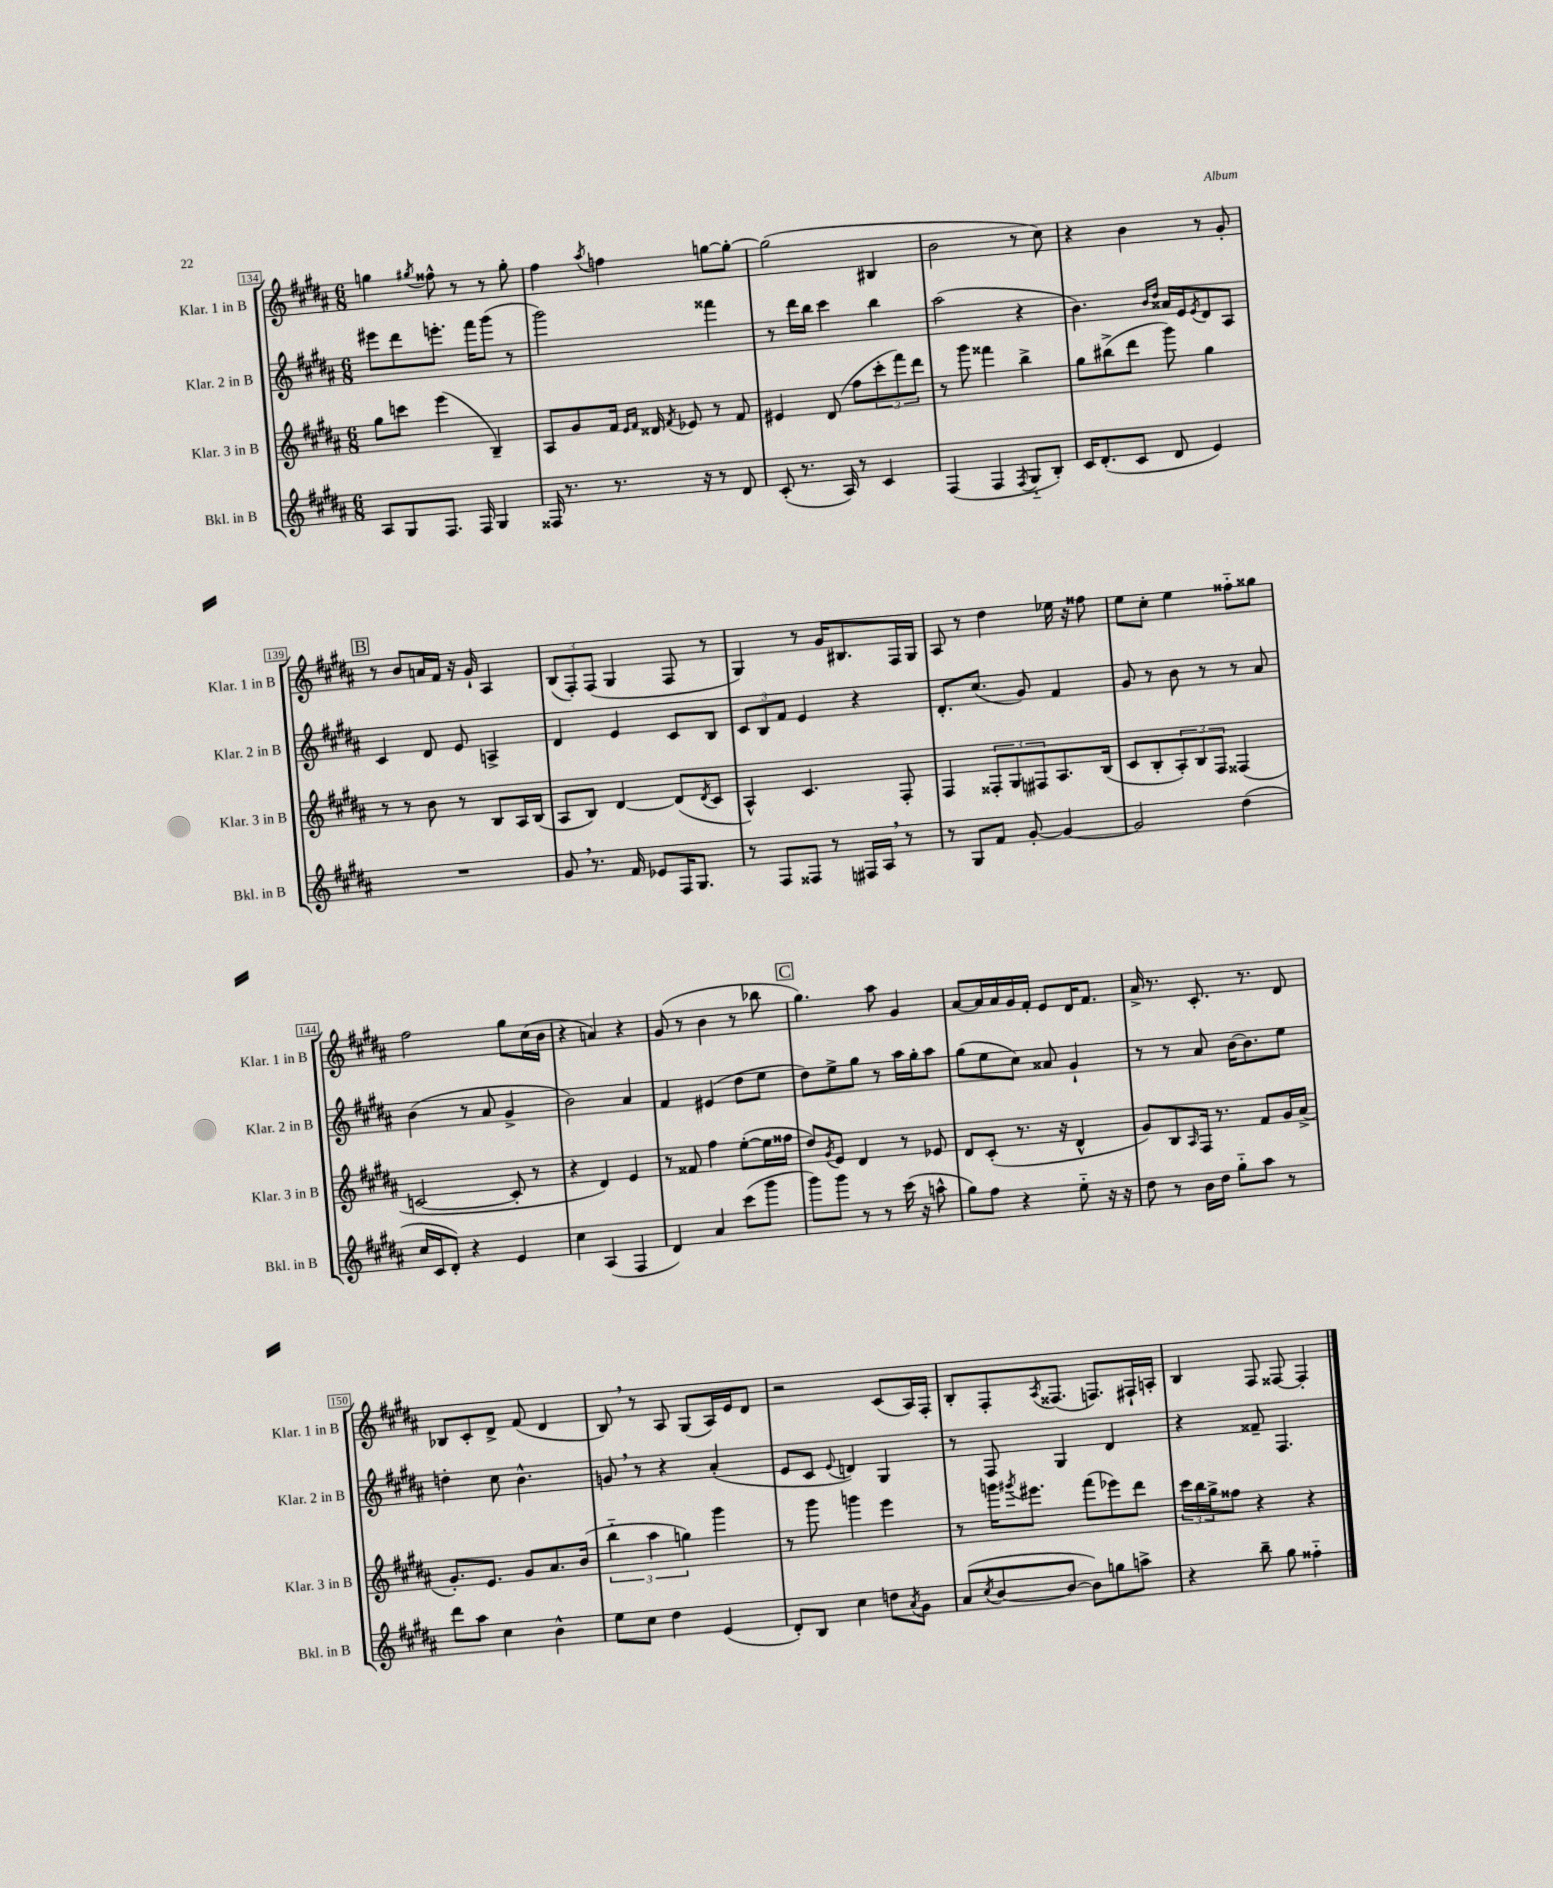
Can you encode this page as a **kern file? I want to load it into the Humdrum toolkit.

**kern	**kern	**kern	**kern
*part4	*part3	*part2	*part1
*staff4	*staff3	*staff2	*staff1
*I"Bkl. in B	*I"Klar. 3 in B	*I"Klar. 2 in B	*I"Klar. 1 in B
*I'Bkl. in B	*I'Klar. 3 in B	*I'Klar. 2 in B	*I'Klar. 1 in B
*clefG2	*clefG2	*clefG2	*clefG2
*k[f#c#g#d#a#]	*k[f#c#g#d#a#]	*k[f#c#g#d#a#]	*k[f#c#g#d#a#]
*M6/8	*M6/8	*M6/8	*M6/8
=134	=134	=134	=134
8A#/L	8gg#\L	8eee#X\L	4ggn\
8G#/	8cccn\J	8ddd#\	.
.	.	.	8qgg#X/
8.F#/J	(4eee\	8.eeen'\J	8ff##X^^\
.	.	.	8r
16F#/	.	16fff#\KL	.
4G#/	4B~/)	(8ggg#\J	8r
.	.	8r	8gg#'\
=135	=135	=135	=135
16F##X/	8A#/L	2ggg#\)	4ff#\
8.r	.	.	.
.	8g#/	.	.
.	.	.	8qaa#/
8.r	16f#/Jk	.	4ffn\
.	16qqe/LL	.	.
.	16qqf#/JJ	.	.
.	16d##X/	.	.
.	8qf#/	.	.
.	8e-X/	.	.
16r	.	.	.
8r	8r	4fff##X\	[8ggn\L
8d#/	8f#/	.	8gg'\J_
=136	=136	=136	=136
(8c#'/	4e#X/	8r	(2gg\]
8.r	.	16ddd#\LL	.
.	.	16bb\JJ	.
.	(8d#/	4ccc#\	.
16A#/)	.	.	.
8r	8ff#\L	.	.
4c#/	12ccc#'\	4bb\	4B#X/
.	12fff#\)	.	.
.	12ddd#\J	.	.
=137	=137	=137	=137
(4F#/	8r	(2aa#\	2b\
.	8ggg#\	.	.
4F#/	4fff##X\	.	.
8qF#/	.	.	.
8G#/L	4bb^\	4r	8r
8B'/J)	.	.	8cc#\)
=138	=138	=138	=138
16c#/KL	8gg#\L	4.b\)	4r
(8.d#'/	.	.	.
.	(8bb#X^\	.	.
8c#/J	8ddd#\J	.	4b\
.	.	16qqb/LL	.
.	.	16qqdd#/JJ	.
8d#/	8ggg#\)	16a##X/LL	.
.	.	16e/J	.
.	.	8qe/	.
4e/)	4gg#\	8d#/	8r
.	.	8A#/J	8g#'/
!!LO:LB:g=z
!!LO:REH:place=s1:t=B
=139	=139	=139	=139
2.r	8r	4c#/	8r
.	8r	.	8b/L
.	8b\	8d#/	16an/L
.	.	.	16f#/JJ
.	8r	8e/	16r
.	.	.	16g#`/
.	8B/L	4An^/	4A#/
.	16A#/L	.	.
.	(16B/JJ	.	.
=140	=140	=140	=140
8g#,/	8A#/L	4d#/	(12B/L
.	.	.	12F#'/)
8.r	8B/J)	.	.
.	.	.	(12F#/J
.	[4d#/	4e/	4G#/
16f#/	.	.	.
8e-X/L	.	.	.
16F#/K	(8d#/L]	8c#/L	8F#/
8.G#/J	.	.	.
.	8qd#/	.	.
.	8c#/J	8B/J	8r
=141	=141	=141	=141
8r	4A#^^/)	12c#/L	4G#/)
.	.	12B/	.
8F#/L	.	.	.
.	.	12f#/J	.
8F##X/J	4.c#/	4e/	8r
8r	.	.	16g#/KL
.	.	.	8.B#X/
16F#X/LL	.	4r	.
16A#,/JJ	.	.	.
8r	8F#'/	.	16F#/L
.	.	.	16G#/JJ
=142	=142	=142	=142
8r	4F#/	8.d#'/L	8A#/
8G#/L	.	.	8r
.	.	(8.cc#/J	.
8f#/J	12F##X'/L	.	4dd#\
.	12G#/	.	.
[8g#'/	.	8g#/)	.
.	12F#X/	.	.
4g#/_	8.A#/	4f#/	16ee-X\
.	.	.	16r
.	.	.	8ff##X\
.	(16B/Jk	.	.
=143	=143	=143	=143
2g#/]	8c#/L	8g#/	8ee\L
.	8B'/	8r	8cc#'\J
.	12A#'/)	8b\	4ee\
.	12B/	.	.
.	.	8r	.
.	12F#/J	.	.
(4dd#\	(4F##X/	8r	8ff##X\L
.	.	8a#/	8gg##X\J
!!LO:LB:g=z
=144	=144	=144	=144
16cc#/LL	[2cn/	(4b\	2ff#\
16c#/J	.	.	.
8d#'/J)	.	.	.
4r	.	8r	.
.	.	8a#/	.
4e/	8c'/]	4g#^/	8gg#\L
.	8r	.	(16cc#\L
.	.	.	16b\JJ
=145	=145	=145	=145
4cc#\	4r	2b\)	4r
(4A#/	4d#/)	.	4an/)
4F#/	4e/	4a#/	4r
=146	=146	=146	=146
4d#/)	8r	4f#/	(8g#/
.	8f##X/	.	8r
4a#/	4ff#\	(4e#X/	4b\
(8ccc#\L	([8ee'\L	8dd#\L	8r
8ggg#\J	16ee\L]	8ee\J	8bb-X\
.	16ff##X\JJ	.	.
!!LO:REH:place=s1:t=C
=147	=147	=147	=147
8ggg#\L)	8dd#/L)	8dd#\L)	4.gg#\)
.	8qg#/	.	.
8ggg#\J	8e/J	8ee^\	.
8r	4d#/	8gg#\J	.
8r	.	8r	8aa#\
(16ccc#\	8r	16aa#\LL	4g#/
16r	.	16gg#'\J	.
8aan^^\	8e-X/	8aa#\J	.
=148	=148	=148	=148
8gg#\L)	8d#/L	(8gg#\L	[8a#/L
8ff#\J	(8c#'/J	8ee\	16a#/L]
.	.	.	16a#/
4r	8.r	8cc#\J)	16g#/
.	.	.	16f#'/JJ
.	.	8a##X/	8e/L
.	16r	.	.
8ee\	4d#^^/	4g#`/	16d#/K
.	.	.	8.f#/J
16r	.	.	.
16r	.	.	.
=149	=149	=149	=149
8dd#\	8g#/L)	8r	16a#^/
.	.	.	8.r
8r	8B/	8r	.
.	16qqA#/	.	.
16b\LL	16F#/Jk	8a#/	8.c#'/
16dd#\JJ	8.r	.	.
8gg#\L	.	[16b\KL	.
.	.	8.b\]	8.r
8aa#\J	8f#/L	.	.
8r	16g#/L	8ee\J	8d#/
.	(16a#^/JJ	.	.
!!LO:LB:g=z
=150	=150	=150	=150
8ddd#\L	8.g#'/L)	4ddn'\	8B-X/L
8aa#\J	.	.	8c#'/
.	8.e/J	.	.
4cc#\	.	8cc#\	8d#^/J
.	8g#/L	4.b^^\	(8f#/
4b^^\	8.a#/	.	4d#/
.	(16b/Jk	.	.
=151	=151	=151	=151
8ee\L	6bb\	8gn,/	8B,/)
8cc#\J	.	8r	8r
.	6aa#\	.	.
4dd#\	.	4r	8A#/
.	6ggn\)	.	.
.	.	.	(8G#/L
(4e/	4ggg#\	(4a#'/	16A#/L)
.	.	.	16e/J
.	.	.	8d#/J
=152	=152	=152	=152
8d#'/L)	8r	8e/L	2r
8B/J	8ggg#\	8c#/J	.
.	.	8qqe/	.
4cc#\	4gggn\	4dn/)	.
8ddn\L	4eee\	4G#/	(8c#/L
8qa#/	.	.	.
8g#\J	.	.	16A#/L)
.	.	.	16F#'/JJ
=153	=153	=153	=153
(8a#/L	8r	8r	8B'/L
8qcc#/	.	.	.
[8b/	16gggn\KL	8F#/	8F#'/
.	8qggg#X/	.	.
.	8.eee#X\J	.	.
.	.	.	8qA#/
8b/J_	.	4G#/	(8.F##X/J
8b\L])	(8fff#\L	.	.
.	.	.	8.Fn/L)
8ggn\	8eee-X\)	4d#/	.
8aan^\J	8ddd#\J	.	16F#X`/L
.	.	.	16An'/JJ
=154	=154	=154	=154
4r	24ccc#\LL	4r	4B/
.	24bb\	.	.
.	24gg#^\J	.	.
.	8ff##X\J	.	.
8bb~\	4r	8f##X~/	8F#/
8gg#\	.	4.F#/	[8F##X/
4ff##X\	4r	.	4F##'/]
==	==	==	==
*-	*-	*-	*-
